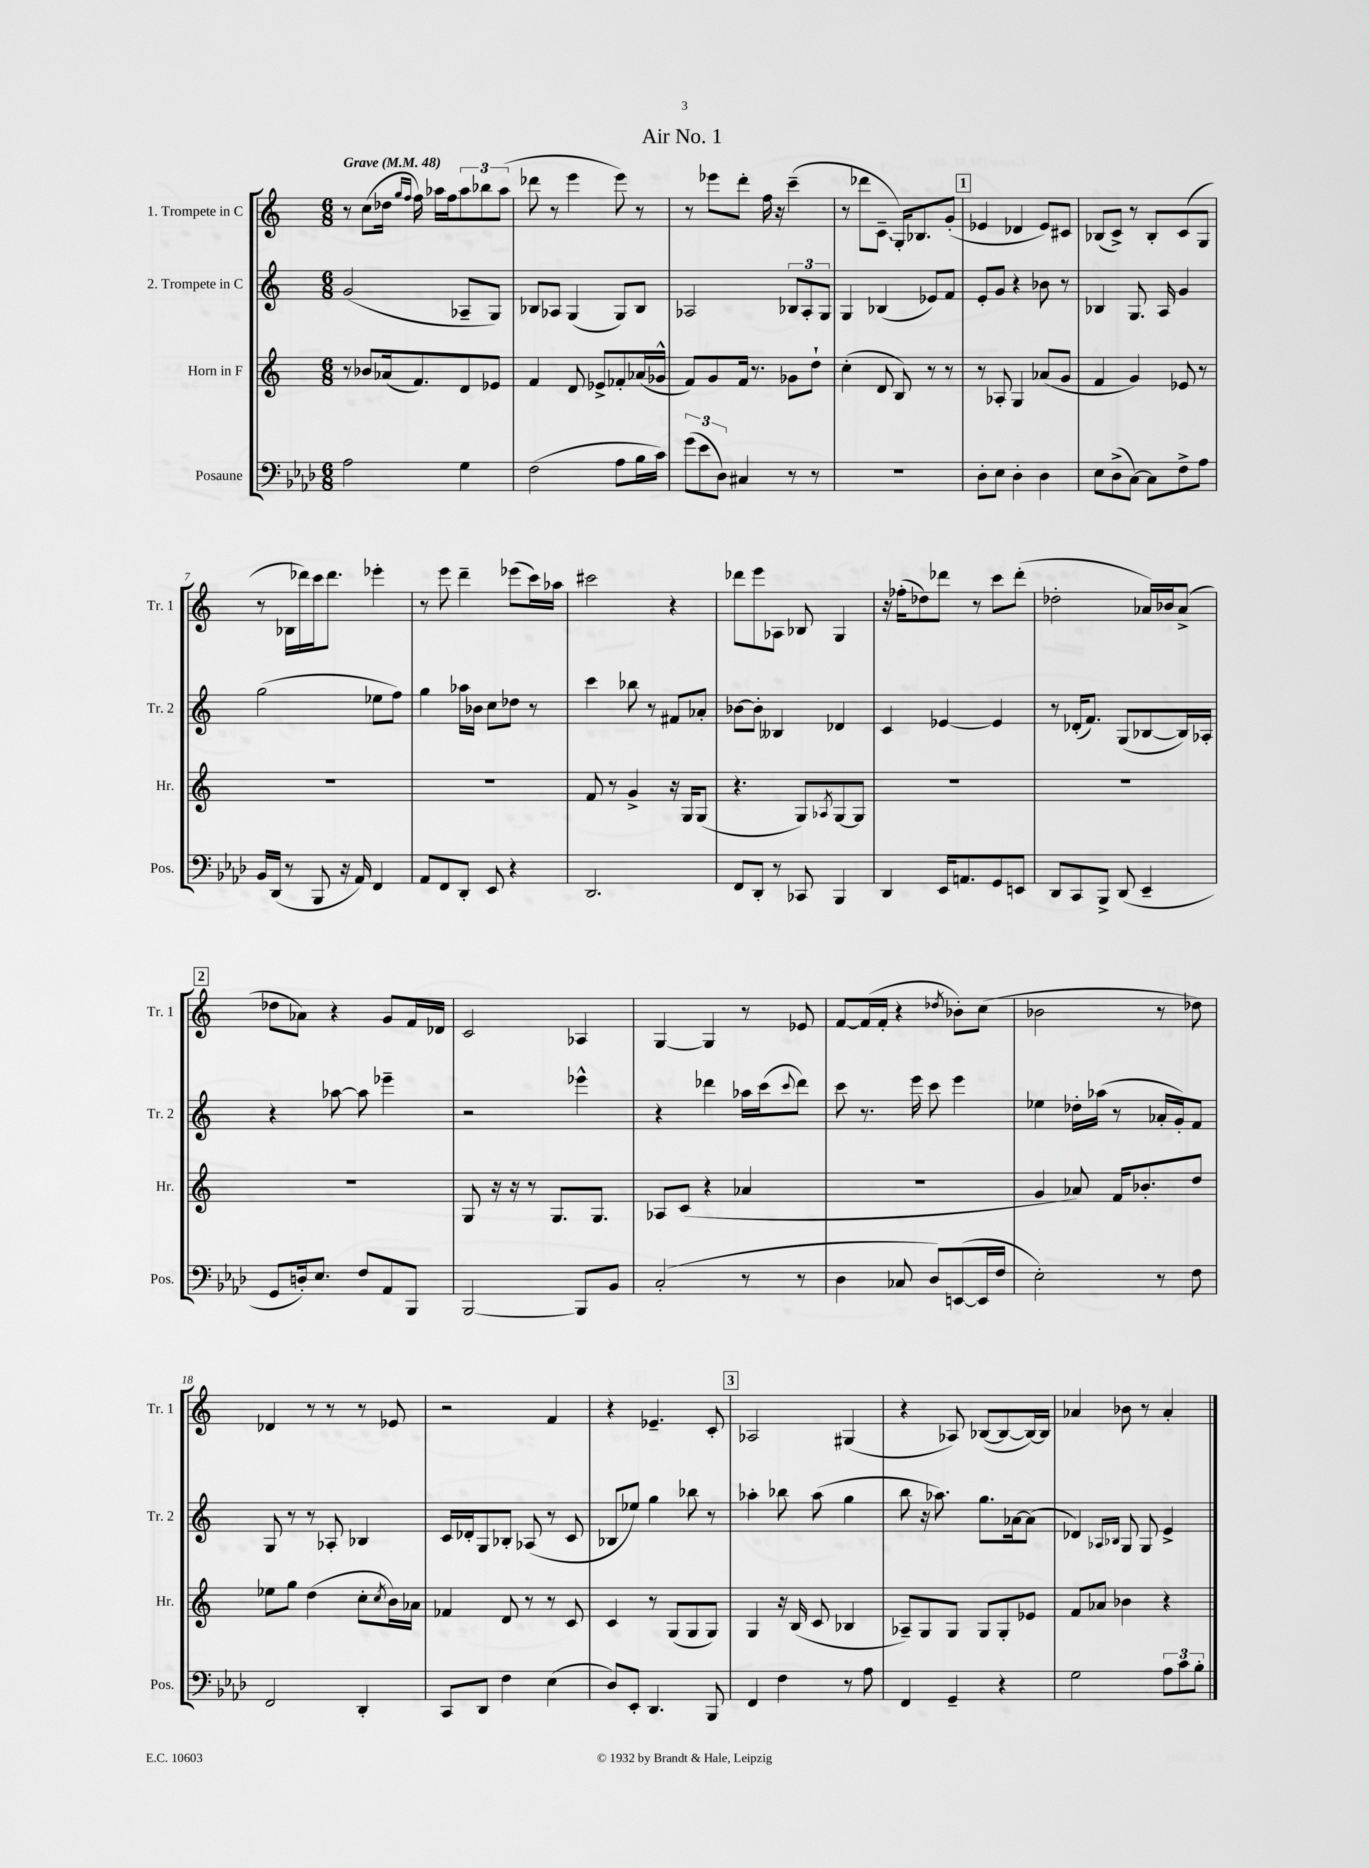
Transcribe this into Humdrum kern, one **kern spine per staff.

**kern	**kern	**kern	**kern
*staff4	*staff3	*staff2	*staff1
*clefF4	*clefG2	*clefG2	*clefG2
*k[b-e-a-d-]	*k[]	*k[]	*k[]
*M6/8	*M6/8	*M6/8	*M6/8
*MM48	*MM48	*MM48	*MM48
2A-\	8r	(2g/	8r
.	8b-/L	.	(8cc\L
.	(16a-/k	.	16dd-\Jk
.	.	.	16qqgg/LL
.	.	.	16qqff/JJ
.	8.f/)	.	16ff\)
.	.	.	16aa-\LL
.	.	.	16ff\J
4G\	8d/	8A-~/L	12aa-\
.	.	.	12bb-\
.	8e-/J	8G/J)	.
.	.	.	(12aa-\J
=	=	=	=
(2F\	4f/	8B-/L	8ddd-\
.	.	8A-/J	8r
.	8d/	(4G/	4eee\
.	8e-^/L	.	.
8A-\L	8f-'/	8G/L)	8eee\)
16B-\L	(16a-/L	8B-/J	8r
16c\JJ)	16g-^^/JJ	.	.
=	=	=	=
(12g\L	8f/L)	2A-/	8r
12e-\	.	.	.
.	8g/	.	8eee-\L
12D-\J)	.	.	.
4C#/	16f/Jk	.	8ddd'\J
.	8.r	.	.
.	.	.	16ff\
.	.	.	16r
8r	8g-\L	12B-/L	(4ccc~\
.	.	12A-'/	.
8r	8dd`\J	.	.
.	.	12G/J	.
=	=	=	=
2.r	(4cc'\	4G/	8r
.	.	.	8ddd-\L
.	8d/	(4B-/	8c~\J
.	8B/)	.	16G'/LK)
.	.	.	8.B-/
.	8r	8e-/L)	.
.	8r	8f/J	(8g'/J
=	=	=	=
8D-'\L	8r	8e'/L	4e-/
8E-\J	8A-'/	8g/J	.
4D-'\	4G/	4r	4d-/
4D-\	(8a-/L	8b-\	8e-/L)
.	8g/J	8r	8c#/J
=	=	=	=
8E-\L	4f/	4B-/	(8B-/L
(8D-^\	.	.	8c^/J)
[8C\J)	4g/)	8.G/	8r
8C\]L	.	.	8B-'/L
.	.	16A/	.
8F^\	8e-/	4g/	(8c/
8A-\J	8r	.	8G/J
=	=	=	=
16BB-/LL	2.r	(2gg\	8r
(16DD-/JJ	.	.	.
8r	.	.	16B-\LL
.	.	.	16ddd-\)
8BBB-/	.	.	16ccc\J
.	.	.	8.ddd-\J
16r	.	.	.
16AA-/)	.	.	.
4FF/	.	8ee-\L	4eee-'\
.	.	8ff\J)	.
=	=	=	=
8AA-/L	2.r	4gg\	8r
8FF/	.	.	8eee\
8DD-'/J	.	16aa-\LL	4ddd~\
.	.	16b-\JJ	.
8EE-/	.	8cc\L	.
4r	.	8dd-\J	(8eee-\L
.	.	8r	16ccc\L)
.	.	.	16aa-\JJ
=	=	=	=
2.DD-/	8f/	4ccc\	2ccc#\
.	8r	.	.
.	4g^/	8bb-\	.
.	.	8r	.
.	16r	8f#/L	4r
.	16G/LK	.	.
.	(8G/J	8a-'/J	.
=	=	=	=
8FF/L	4.r	[8b-\L	8ddd-\L
8DD-'/J	.	8b-'\]J	8eee\
8r	.	4B--/	8A-\J
8CC-/	8G/L)	.	8B-/
.	8qA-/	.	.
4BBB-/	[8G/	4d-/	4G/
.	8G/]J	.	.
=	=	=	=
4DD-/	2.r	4c/	16r
.	.	.	(16ff-'\LK
.	.	.	8dd-\)
16EE-/LK	.	[4e-/	8ddd-\J
8.AA/	.	.	.
.	.	.	8r
8GG/	.	4e-/]	8ccc\L
8EE/J	.	.	(8ddd-'\J
=	=	=	=
8DD-/L	2.r	8r	2dd-'\
8CC/	.	(16d-'/LK	.
.	.	8.f/J)	.
8BBB-^/J	.	.	.
(8DD-/	.	(8G/L	.
4EE-~/	.	[8B-/	16a-/LL)
.	.	.	16b-/J
.	.	16B-/]L)	(8a-^/J
.	.	16A-'/JJ	.
=	=	=	=
8GG/L	2.r	4r	8dd-\L
16D'/k)	.	.	8a-\J)
8.E-/J	.	.	.
.	.	[8aa-\	4r
8F/L	.	8aa-\]	.
8AA-/	.	4eee-~\	8g/L
8BBB-/J	.	.	16f/L
.	.	.	16d-/JJ
=	=	=	=
[2BBB-/	8G/	2r	2c/
.	16r	.	.
.	16r	.	.
.	8r	.	.
.	8.G/L	.	.
8BBB-/]L	.	4eee-^^\	4A-/
.	8.G/J	.	.
8BB-/J	.	.	.
=	=	=	=
(2C'/	8A-/L	4r	[4G/
.	(8c/J	.	.
.	4r	4ddd-\	4G/]
8r	4a-/	16aa-\LL	8r
.	.	(16ccc\J	.
.	.	8qqccc/	.
8r	.	8ddd-\J)	8e-/
=	=	=	=
4D-\	2.r	8ccc\	[8f/L
.	.	8.r	(16f/]L
.	.	.	16f'/JJ
8C-/	.	.	4r
.	.	16eee\	.
8D-/L)	.	8ccc\	.
.	.	.	8qdd-/
([8EE/	.	4eee\	8b-'\L)
16EE/]L	.	.	(8cc\J
16F/JJ	.	.	.
=	=	=	=
2E-'\)	4g/	4ee-\	2b-\
.	8a-/)	16dd-'\LL	.
.	.	(16aa-\JJ	.
.	16f/LK	8r	.
.	8.b-'/	.	.
8r	.	16a-'/LL	8r
.	.	16g'/J)	.
8F\	8dd/J	8f/J	8dd-\)
=	=	=	=
2FF/	8ee-\L	8G/	4d-/
.	8gg\J	8r	.
.	(4dd\	8r	8r
.	.	8A-'/	8r
4DD-'/	8cc'\L	4B-/	8r
.	8qcc/	.	.
.	16b\L)	.	8e-/
.	16a-\JJ	.	.
=	=	=	=
8CC/L	4f-/	16c/LL	2r
.	.	16d-'/J	.
8DD-/J	.	8G/	.
4F\	8d/	8B-'/J	.
.	8r	(8A-/	.
(4E-\	8r	8r	4f/
.	8c/	8c/	.
=	=	=	=
8D-/L)	4c/	8B-/L	4r
8EE-'/J	.	8ee-/J)	.
4.DD-/	8r	4gg\	4.e-~/
.	(8G/L	.	.
.	8G/	8bb-\	.
8BBB-/	8G/J)	8r	8c'/
=	=	=	=
4FF/	4G/	4aa-'\	2A-/
4F\	16r	8bb-\	.
.	(16B/	.	.
.	8c/	(8aa-\	.
8r	4B-/	4gg\	(4G#/
8A-\	.	.	.
=	=	=	=
4FF/	8A-~/L)	8bb\	4r
.	8G/	16r	.
.	.	8.aa-\)	.
4GG~/	8G/J	.	8A-/)
.	8G/L	8.gg\L	([8B-/L
4r	8G'/	.	8B-/_
.	.	[16a-\k	.
.	8e-/J	(8a-\]J	16B-/_L)
.	.	.	16B-/]JJ
=	=	=	=
2G\	8f/L	4d-/)	4a-/
.	8a-/J	.	.
.	.	16qqA-/LL	.
.	.	16qqB-/JJ	.
.	4b-\	8G/	8b-\
.	.	8G/	8r
12A-\L	4r	4e^/	4a-'/
12c\	.	.	.
12B-'\J	.	.	.
==	==	==	==
*-	*-	*-	*-
